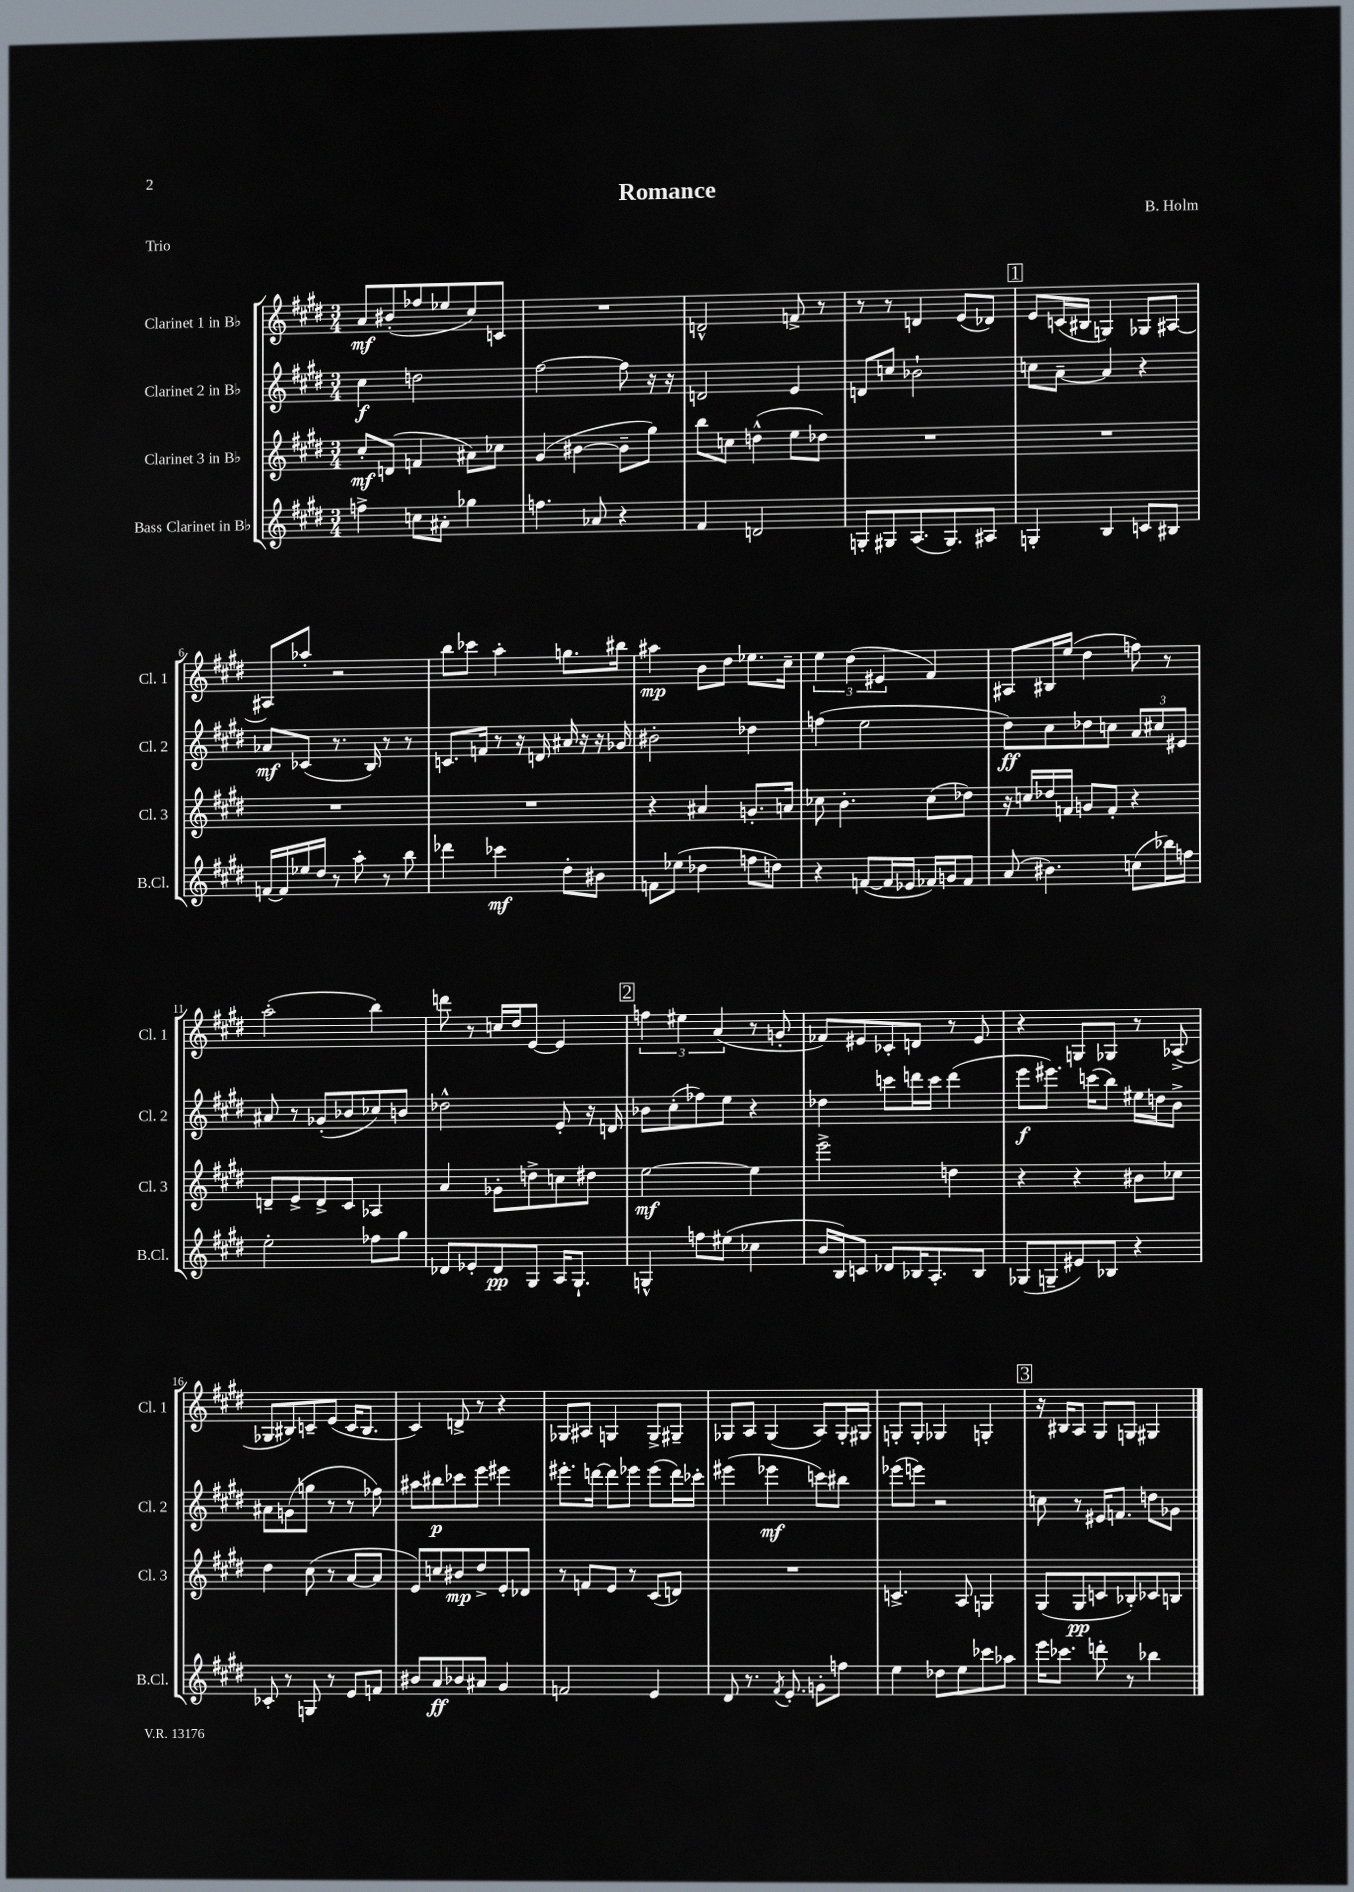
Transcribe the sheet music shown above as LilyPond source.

\header { title = "Romance" composer = "B. Holm" piece = "Trio" }
<<
\new StaffGroup <<
\new Staff = "s0" \with { instrumentName = "Clarinet 1 in Bb" shortInstrumentName = "Cl. 1" } {
    \clef treble \key e \major \numericTimeSignature \time 3/4
    a'8\mf bis'8-.( fes''8 ees''8 cis''8) c'8 |
    R2. |
    d'2-^ f'8-> r8 |
    r8 r8 d'4 e'8( des'8) |
    \mark \markup { \box "1" } e'8 c'16( bis16 g4) ges8 ais8~ |
    ais8 aes''8-. r2 |
    b''8 ces'''8 a''4-. g''8. bis''16 |
    ais''4\mp b'8 dis''8 ees''8. cis''16-- |
    \tuplet 3/2 { e''4 dis''4( eis'4 } fis'4) |
    ais8 bis16 e''16( dis''4 f''8) r8 |
    a''2-.( b''4) |
    d'''8 r8 c''16 dis''16 e'8~ e'4 |
    \mark \markup { \box "2" } \tuplet 3/2 { f''4 eis''4 a'4( } r8 g'8-. |
    fes'8) eis'8 ces'8-. d'8 r8 eis'8 |
    r4 g8 ges8 r8 aes8->( |
    ges8 bis8) c'8-- e'8( c'16 bis8. |
    cis'4) d'8-> r8 r4 |
    ges8 ais8 g4 g8-> gis8-- |
    ges8 a8 ges4( a8) ges16-. gis16 |
    g8-. g8-. ges4 g4-. |
    \mark \markup { \box "3" } r16 bis16 a8 gis8 g8 gis4 \bar "|." |
}
\new Staff = "s1" \with { instrumentName = "Clarinet 2 in Bb" shortInstrumentName = "Cl. 2" } {
    \clef treble \key e \major \numericTimeSignature \time 3/4
    cis''4\f d''2 |
    fis''2~ fis''8 r16 r16 |
    d'2 e'4 |
    d'8 c''8 bes'2-! |
    \mark \markup { \box "1" } c''8 a'8~-- a'4 r4 |
    aes'8\mf ces'8( r8. b16) r8 r8 |
    c'8. f'16 r8 r16 d'16 ais'16 r16 r16 ges'16 |
    bis'2-. des''4 |
    f''4( e''2 |
    dis''8\ff) cis''8 des''8 c''8 \tuplet 3/2 { a'8 cis''8 eis'8 } |
    ais'8 r8 ges'8-.( bes'8 ces''8) b'8 |
    des''2-^ e'8-. r16 d'16 |
    \mark \markup { \box "2" } bes'8 cis''8-.( fes''8) e''8 r4 |
    des''4 c'''8 d'''16 c'''16 d'''4( |
    e'''8\f eis'''8.) c'''16( b''8) eis''16 d''16 b'8-> |
    ais'8 g'8( g''8 r8 r8 fes''8) |
    ais''8 bis''8\p ces'''8 e'''8 eis'''4 |
    eis'''8.-. d'''16~ d'''8 ees'''8 ees'''8( d'''16) ces'''16-. |
    eis'''4( ees'''4\mf c'''8) bis''8 |
    ees'''8( e'''8) r2 |
    \mark \markup { \box "3" } c''8 r8 eis'16 f'8. d''8 ges'8 \bar "|." |
}
\new Staff = "s2" \with { instrumentName = "Clarinet 3 in Bb" shortInstrumentName = "Cl. 3" } {
    \clef treble \key e \major \numericTimeSignature \time 3/4
    cis''8-.\mf d'8( f'4 ais'8) ces''8 |
    gis'4( bis'4~ bis'8-- gis''8) |
    b''8 c''8 d''4-^( e''8 des''8) |
    R2. |
    \mark \markup { \box "1" } R2. |
    R2. |
    R2. |
    r4 ais'4 g'8.-. a'16 |
    ces''8 b'4.-. ces''8( des''8) |
    r16 c''16 des''16 f'16 g'8 f'8-. r4 |
    d'8-- e'8-> d'8-> cis'8 aes4 |
    a'4 ges'8-. d''8-> c''8 dis''8 |
    \mark \markup { \box "2" } e''2~\mf e''4 |
    e'''2-> d''4 |
    r4 r4 bis'8 ces''8 |
    dis''4 cis''8( r8 a'8~ a'8 |
    e'8) c''8 bis'8\mp dis''8-> e'8-. des'8 |
    r8 f'8 e'8 r8 cis'8( d'8) |
    R2. |
    c'4.-> a8 g4 |
    \mark \markup { \box "3" } gis8( gis8\pp c'8 bes8-.) ces'8 b8 \bar "|." |
}
\new Staff = "s3" \with { instrumentName = "Bass Clarinet in Bb" shortInstrumentName = "B.Cl." } {
    \clef treble \key e \major \numericTimeSignature \time 3/4
    f''4-> c''8 ais'8-. ges''4 |
    f''4. aes'8 r4 |
    fis'4 d'2 |
    g8-. gis8 a8.( gis8.) ais8 |
    \mark \markup { \box "1" } g4-. b4 c'8 bis8 |
    f'16~ f'16 ees''16 dis''16 r8 a''8-. r8 b''8 |
    des'''4 ces'''4\mf dis''8-. bis'8 |
    f'8 ees''8( des''4 f''8 d''8) |
    r4 f'8~( f'16 ees'16 fes'16) g'16 fes'8 |
    a'8( bis'4.) c''8( bes''16) f''16 |
    e''2-. fes''8 gis''8 |
    des'8 ees'8-. des'8\pp gis8 a16 gis8.-! |
    \mark \markup { \box "2" } g4-^ f''8 eis''8( ces''4 |
    b'16 b16) c'8 des'8 bes16 a8.-. bes8 |
    ges8( g8-- eis'8) bes8 r4 |
    ces'8-. r8 g8 r8 e'8 f'8 |
    bis'8 a'8\ff bes'8 ais'8 gis'4 |
    f'2 e'4 |
    dis'8 r8. \acciaccatura { fis'8 } e'8.-. g'8-. f''8 |
    e''4 des''8 e''8 ces'''8 aes''8 |
    \mark \markup { \box "3" } e'''16 ces'''8. d'''8-. r8 bes''4 \bar "|." |
}
>>
>>
